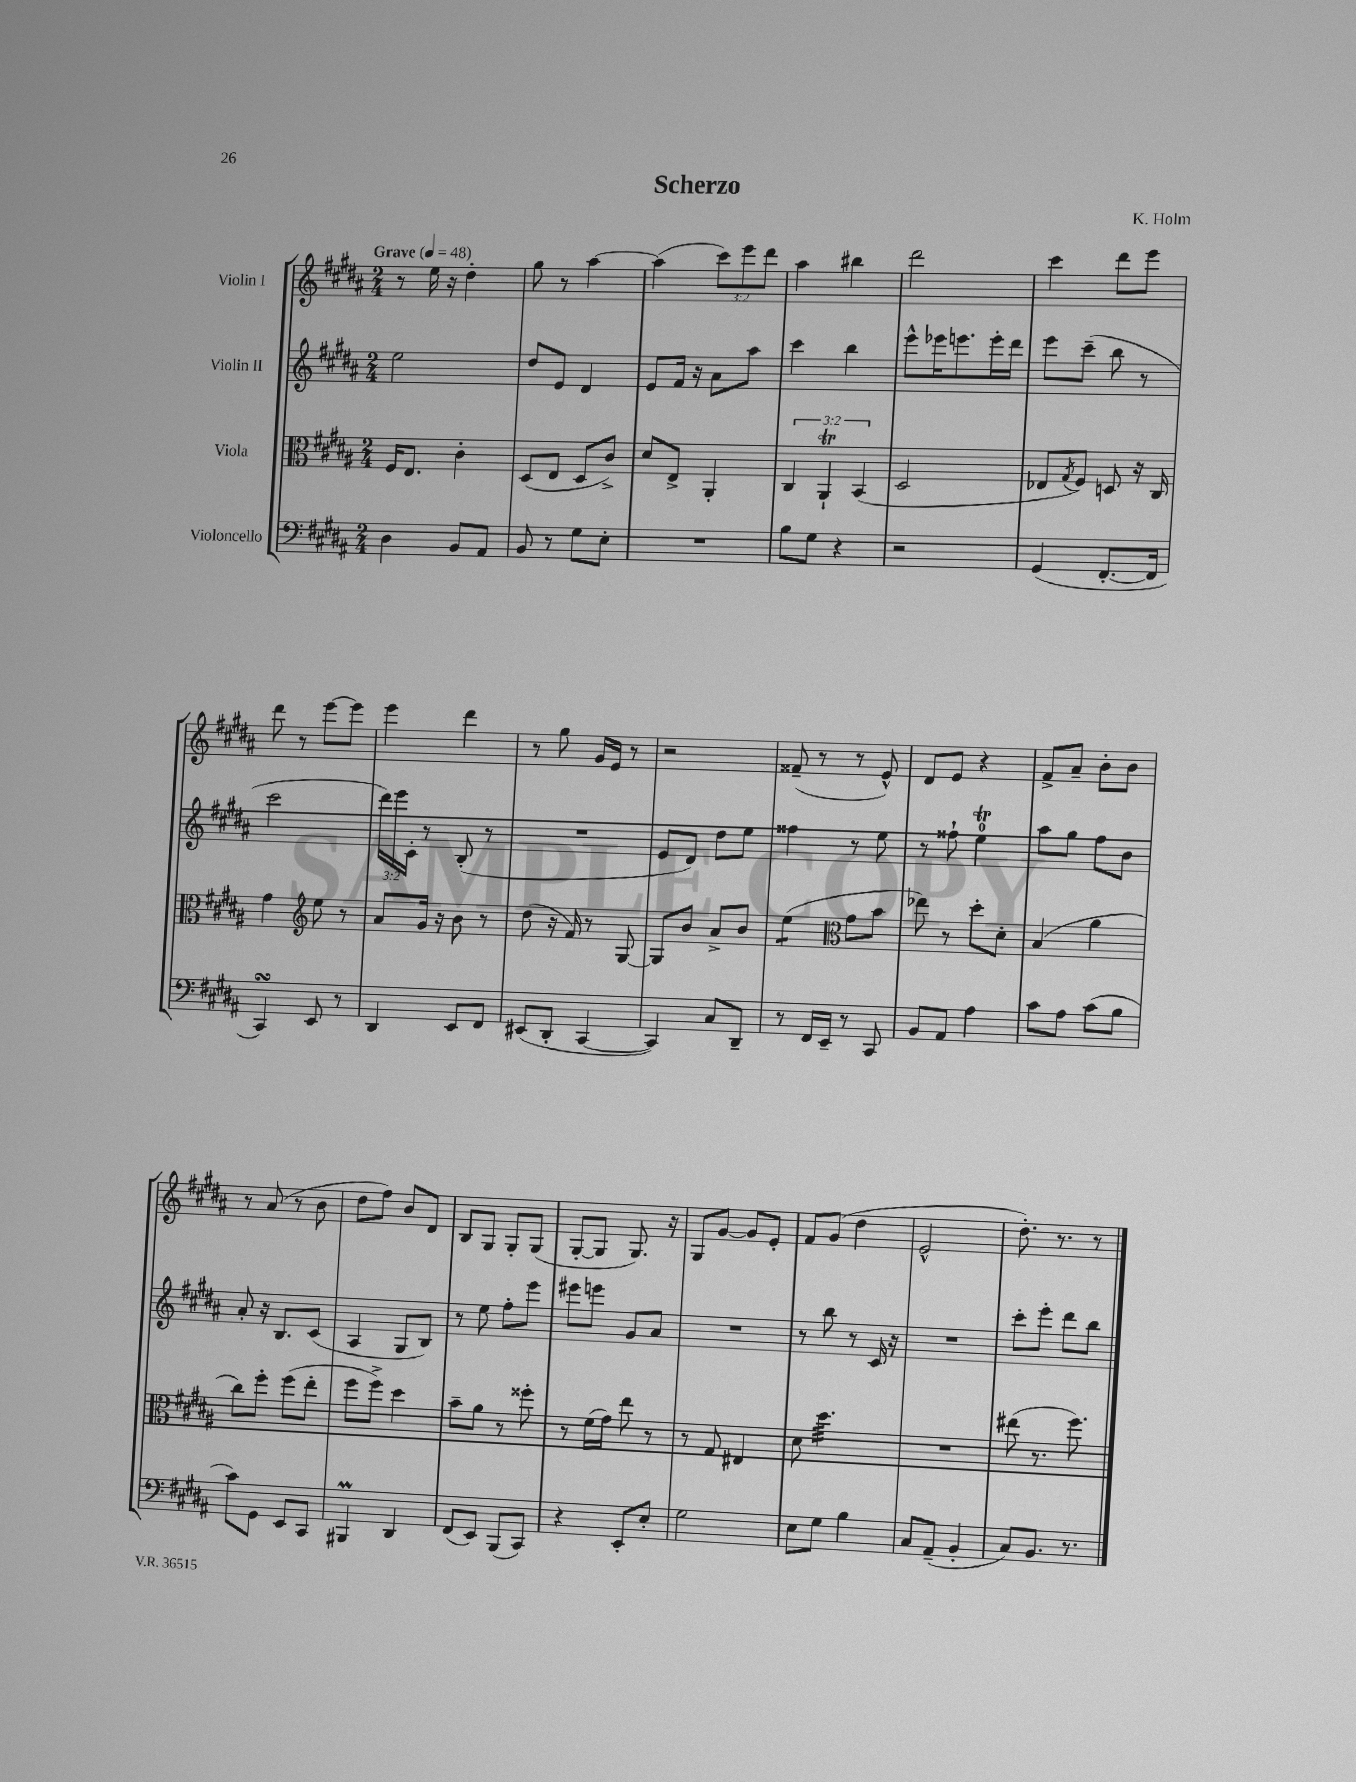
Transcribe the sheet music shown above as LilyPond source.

\header { title = "Scherzo" composer = "K. Holm" }
<<
\new StaffGroup <<
\new Staff = "s0" \with { instrumentName = "Violin I" } {
    \clef treble \key b \major \numericTimeSignature \time 2/4 \override Staff.TupletNumber.text = #tuplet-number::calc-fraction-text \tempo "Grave" 4 = 48
    r8 e''16 r16 dis''4-. |
    gis''8 r8 ais''4~ |
    ais''4( \tuplet 3/2 { cis'''8) e'''8 dis'''8 } |
    ais''4 bis''4 |
    dis'''2 |
    cis'''4 dis'''8 e'''8 |
    dis'''8 r8 e'''8~ e'''8 |
    e'''4 dis'''4 |
    r8 gis''8 gis'16 e'16 r8 |
    r2 |
    fisis'8--( r8 r8 e'8-^) |
    dis'8 e'8 r4 |
    fis'8-> ais'8-- b'8-. b'8 |
    r8 ais'8( r8 b'8 |
    dis''8 fis''8) b'8 dis'8 |
    b8 gis8 gis8-. gis8( |
    gis8~-. gis8 gis8.) r16 |
    gis8 gis'8~ gis'8 e'8-. |
    fis'8 gis'8( dis''4 |
    e'2-^ |
    dis''8.-.) r8. r8 \bar "|." |
}
\new Staff = "s1" \with { instrumentName = "Violin II" } {
    \clef treble \key b \major \numericTimeSignature \time 2/4 \override Staff.TupletNumber.text = #tuplet-number::calc-fraction-text
    e''2 |
    dis''8 e'8 dis'4 |
    e'8 fis'16 r16 ais'8 ais''8 |
    cis'''4 b''4 |
    e'''8-^ ees'''16 e'''8. e'''16-. dis'''16 |
    e'''8 cis'''8--( b''8 r8 |
    cis'''2 |
    \tuplet 3/2 { dis'''16) e'''16 cis'16-. } r8 b8-.( r8 |
    R2 |
    e'8 dis'8) dis''8 e''8 |
    fisis''4 r8 e''8 |
    r8 fisis''8-! e''4-0\trill |
    ais''8 gis''8 fis''8 b'8 |
    ais'8-. r16 b8. cis'8( |
    ais4 gis8 b8) |
    r8 e''8 fis''8-. e'''8 |
    eis'''8 e'''8 gis'8 ais'8 |
    R2 |
    r8 b''8 r8 cis'16 r16 |
    R2 |
    cis'''8-. e'''8-. dis'''8 b''8 \bar "|." |
}
\new Staff = "s2" \with { instrumentName = "Viola" } {
    \clef alto \key b \major \numericTimeSignature \time 2/4 \override Staff.TupletNumber.text = #tuplet-number::calc-fraction-text
    fis16 e8. cis'4-. |
    dis8( e8 dis8 cis'8->) |
    dis'8 e8-> ais,4-. |
    \tuplet 3/2 { cis4 ais,4-!\trill b,4( } |
    dis2 |
    ees8 \acciaccatura { gis8 } fis8) d8 r16 cis16 |
    gis'4 \clef treble e''8 r8 |
    ais'8 gis'16 r16 b'8 r8 |
    dis''8( r16 fis'16) r8 gis8~ |
    gis8 b'8 ais'8-> b'8 |
    e''4:8( \clef alto gis'8 b'8 |
    ees''8) r8 dis''8-. dis'8-. |
    b4( ais'4 |
    cis''8) fis''8-. fis''8( e''8-. |
    fis''8 fis''8->) dis''4 |
    b'8-- ais'8 r8 fisis''8-. |
    r8 fis'16( gis'16) e''8 r8 |
    r8 gis8 eis4 |
    dis'8 dis''4.:32 |
    R2 |
    eis''8( r8. fis''8.) \bar "|." |
}
\new Staff = "s3" \with { instrumentName = "Violoncello" } {
    \clef bass \key b \major \numericTimeSignature \time 2/4
    dis4 b,8 ais,8 |
    b,8 r8 gis8 e8-. |
    R2 |
    b8 gis8 r4 |
    r2 |
    gis,4( fis,8.~-. fis,16 |
    cis,4\turn) e,8 r8 |
    dis,4 e,8 fis,8 |
    eis,8( dis,8-. cis,4~ |
    cis,4) cis8 dis,8-- |
    r8 fis,16 e,16-- r8 cis,8 |
    b,8 ais,8 ais4 |
    cis'8 ais8 cis'8( b8 |
    cis'8) gis,8 e,8 cis,8 |
    bis,,4\prall dis,4 |
    fis,8( e,8) b,,8( cis,8) |
    r4 e,8-. e8-. |
    gis2 |
    e8 gis8 b4 |
    cis8 ais,8--( b,4-. |
    cis8) b,8. r8. \bar "|." |
}
>>
>>
\layout { \context { \Score \remove "Bar_number_engraver" } }
